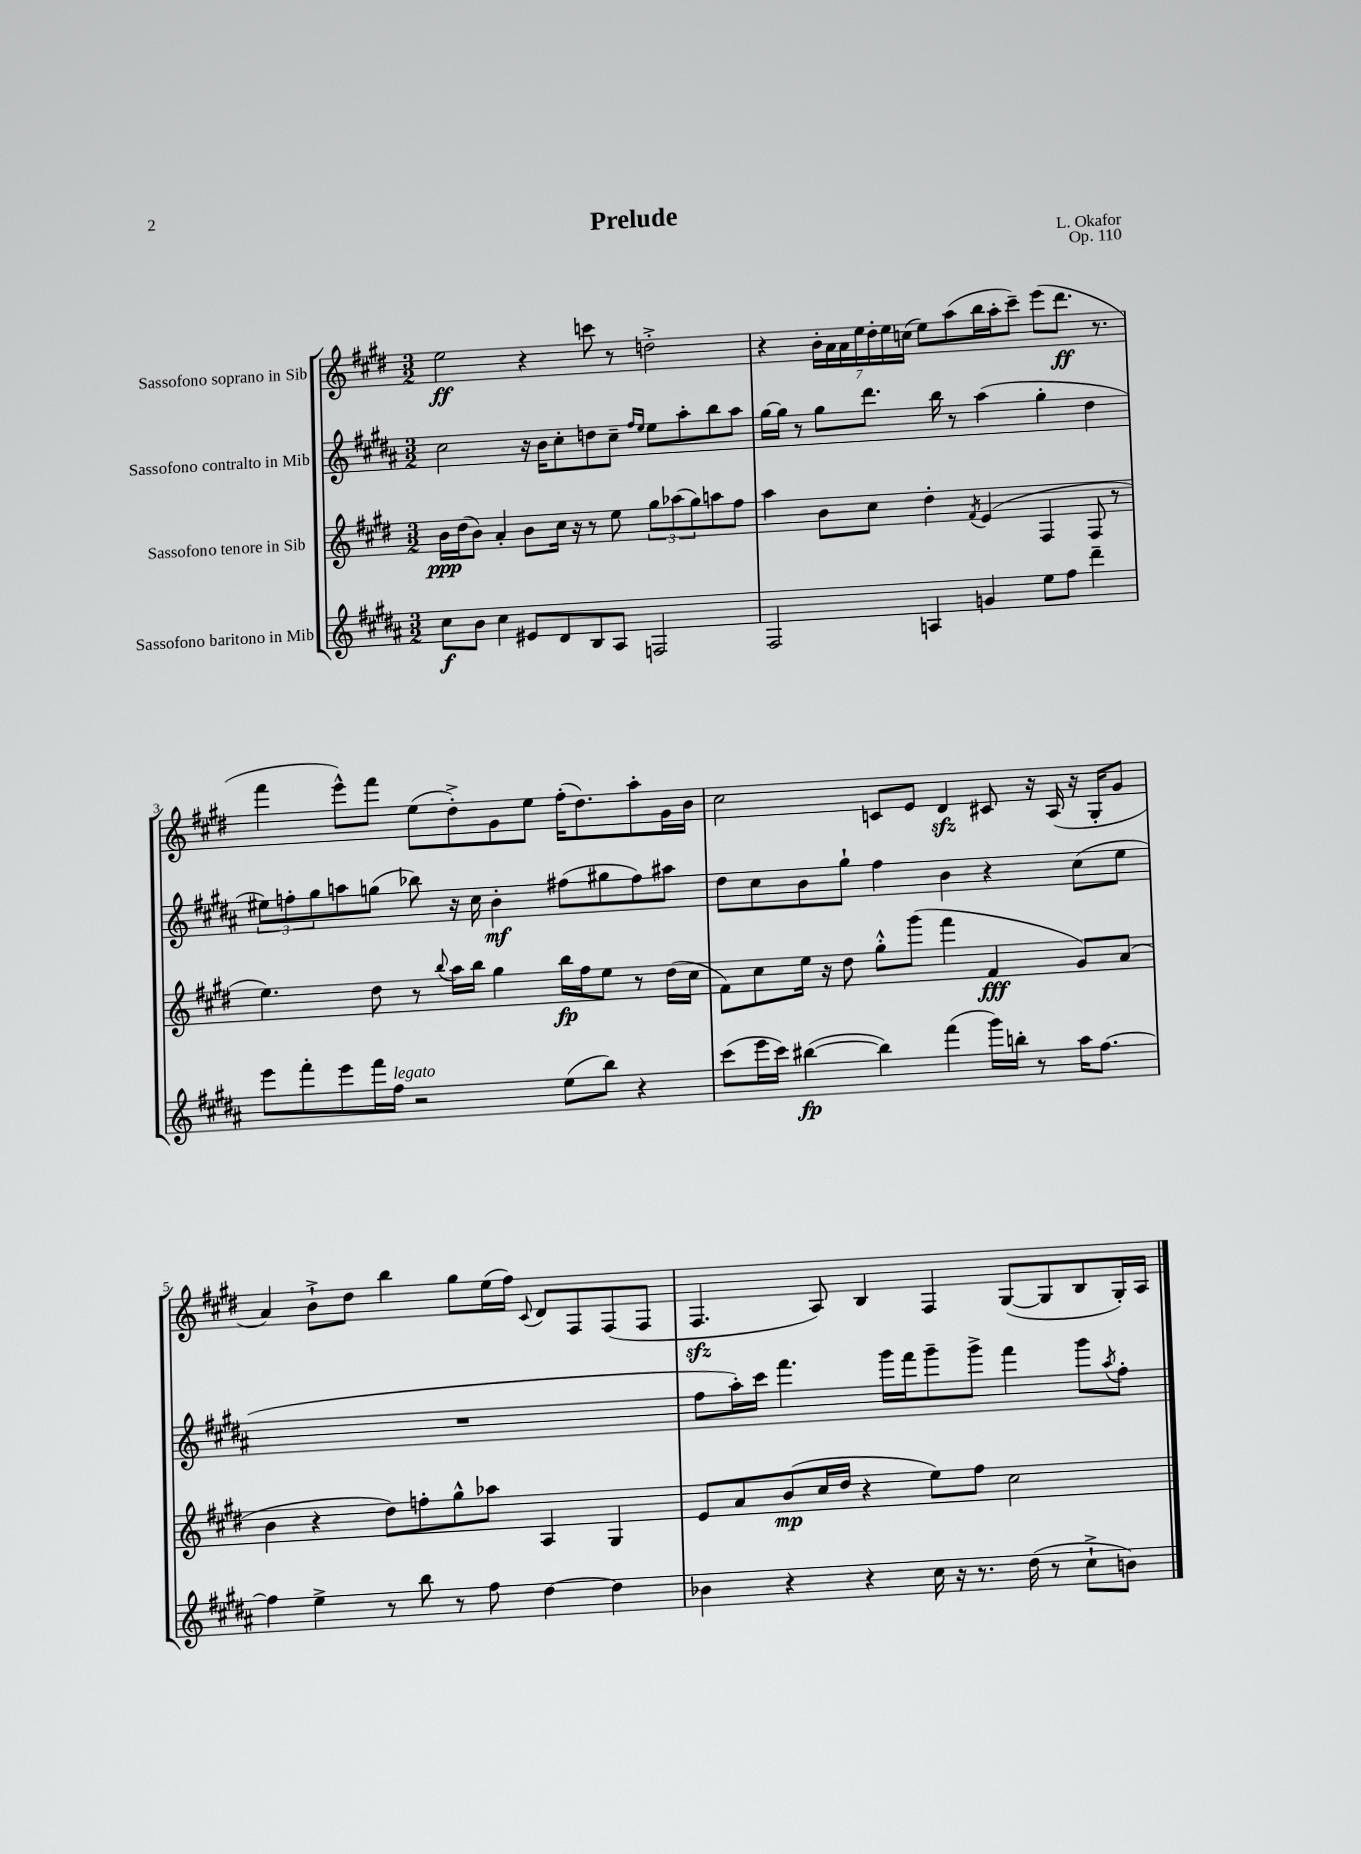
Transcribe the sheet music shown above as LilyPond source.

\header { title = "Prelude" composer = "L. Okafor" opus = "Op. 110" }
<<
\new StaffGroup <<
\new Staff = "s0" \with { instrumentName = "Sassofono soprano in Sib" } {
    \clef treble \key e \major \numericTimeSignature \time 3/2
    e''2\ff r4 c'''8 r8 d''2-.-> |
    r4 \tuplet 7/4 { b'16-. a'16 a'16 e''16 dis''16-. e''16 c''16( } e''8) a''8( b''16 a''16-. cis'''8--) e'''8( dis'''8.\ff r8. |
    fis'''4 e'''8-^) fis'''8 e''8( dis''8-.->) gis'8 e''8 fis''16-.( dis''8.) a''8-. gis'16 b'16 |
    cis''2 c'8 e'8 dis'4\sfz cis'8 r16 a16( r16 gis16-. gis'8 |
    a'4) b'8-!-> dis''8 b''4 gis''8 e''16( fis''16) \appoggiatura { cis'8 } dis'8 fis8 fis8( fis8 |
    fis4.\sfz a8) b4 fis4 gis8~( gis8 b8 gis16-.) a16 \bar "|." |
}
\new Staff = "s1" \with { instrumentName = "Sassofono contralto in Mib" } {
    \clef treble \key b \major \numericTimeSignature \time 3/2
    cis''2 r16 b'16 cis''8-. d''8 cis''8-- \grace { fis''16 e''16 } e''8 ais''8-. b''8 ais''8 |
    gis''16~ gis''16 r8 gis''8 dis'''8. b''16 r8 ais''4( gis''4-. dis''4 |
    \tuplet 3/2 { eis''8) f''8-. gis''8 } a''8 g''8( bes''8) r16 cis''16 b'4-.\mf fis''8( gis''8 fis''8) ais''8 |
    dis''8 cis''8 b'8 gis''8-! fis''4 b'4 r4 cis''8( e''8 |
    R1. |
    fis''8 ais''16-.) cis'''16 fis'''4. gis'''16 fis'''16 gis'''8-- gis'''8-> fis'''4 gis'''8 \acciaccatura { ais''8 } fis''8-. \bar "|." |
}
\new Staff = "s2" \with { instrumentName = "Sassofono tenore in Sib" } {
    \clef treble \key e \major \numericTimeSignature \time 3/2
    b'16\ppp dis''16( b'8) a'4-. b'8 cis''16 r16 r8 e''8 \tuplet 3/2 { gis''8 aes''8( gis''8) } a''8 fis''8 |
    a''4 b'8 cis''8 dis''4-. \acciaccatura { fis'8 } e'4( fis4 fis8 r8 |
    e''4.) dis''8 r8 \appoggiatura { b''8 } a''16 b''16 gis''4 b''16\fp fis''16 e''8 r8 dis''16( cis''16 |
    fis'8) cis''8 e''16 r16 dis''8 gis''8-.-^ gis'''8( fis'''4 fis'4\fff gis'8) a'8( |
    b'4 r4 dis''8) f''8-. gis''8-^ aes''8 a4 gis4 |
    e'8 a'8 b'8\mp( cis''16 dis''16 r4 e''8) fis''8 cis''2 \bar "|." |
}
\new Staff = "s3" \with { instrumentName = "Sassofono baritono in Mib" } {
    \clef treble \key b \major \numericTimeSignature \time 3/2
    cis''8\f b'8 cis''4 eis'8 dis'8 b8 ais8 f2 |
    fis2 a4 g'4 e''8 fis''8 dis'''4-- |
    e'''8 fis'''8-. e'''8 fis'''16 fis''16^\markup { \italic "legato" } r2 e''8( b''8) r4 |
    cis'''8( e'''16 cis'''16) bis''4~\fp( bis''4) fis'''4( gis'''16) b''16-. r8 ais''16 fis''8.~ |
    fis''4 e''4-> r8 b''8 r8 fis''8 dis''4~ dis''4 |
    bes'4 r4 r4 cis''16 r16 r8. dis''16( r8 cis''8-!-> b'8) \bar "|." |
}
>>
>>
